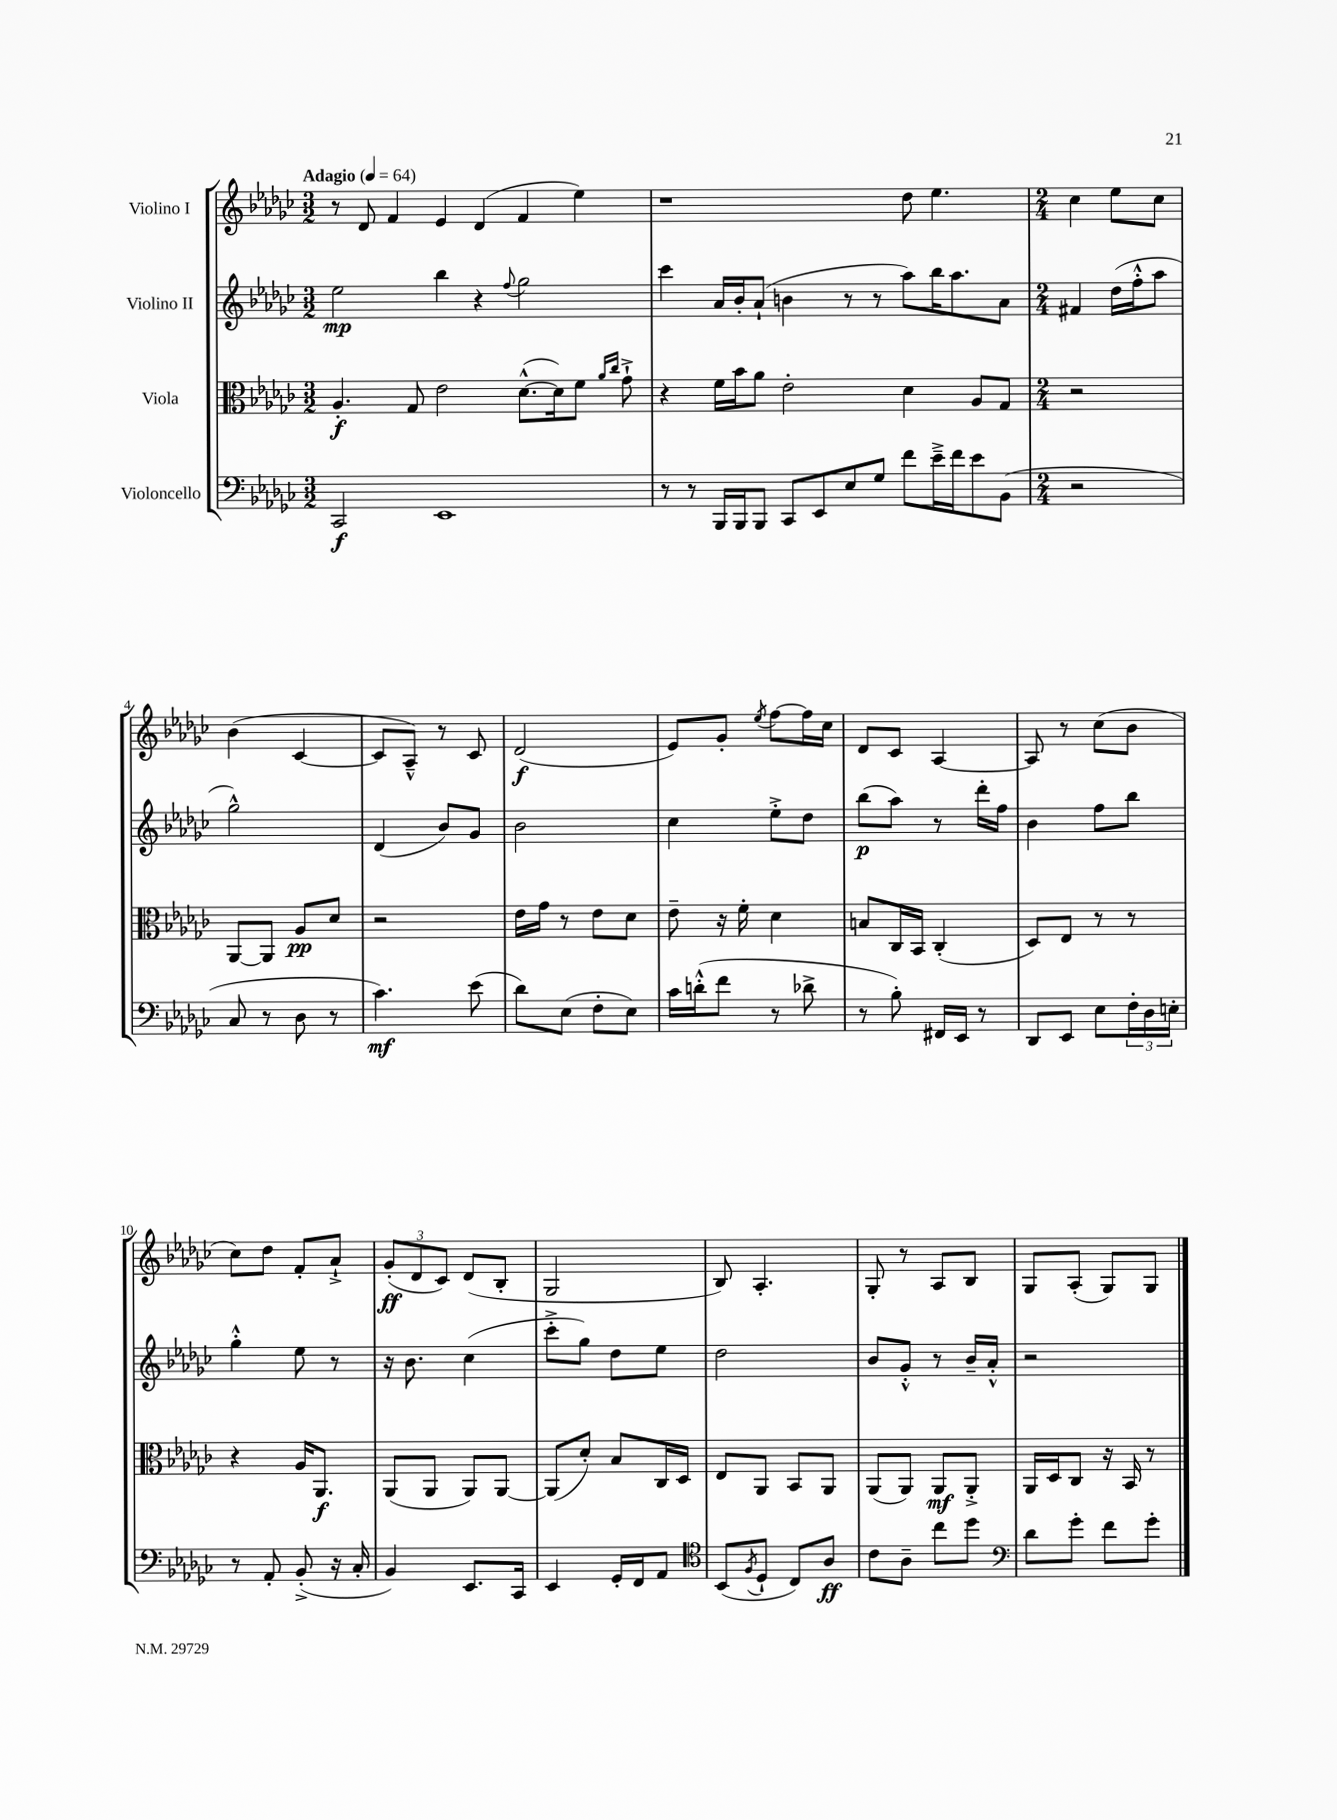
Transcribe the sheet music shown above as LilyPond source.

<<
\new StaffGroup <<
\new Staff = "s0" \with { instrumentName = "Violino I" } {
    \clef treble \key ges \major \numericTimeSignature \time 3/2 \tempo "Adagio" 4 = 64
    r8 des'8 f'4 ees'4 des'4( f'4 ees''4) |
    r1 des''8 ees''4. |
    \numericTimeSignature \time 2/4 ces''4 ees''8 ces''8 |
    bes'4( ces'4~ |
    ces'8 aes8---^) r8 ces'8 |
    des'2\f( |
    ees'8) ges'8-. \acciaccatura { ees''8 } f''8~ f''16 ces''16 |
    des'8 ces'8 aes4~ |
    aes8 r8 ces''8( bes'8 |
    ces''8) des''8 f'8-. aes'8-!-> |
    \tuplet 3/2 { ges'8-.\ff( des'8 ces'8) } des'8( bes8-. |
    ges2 |
    bes8) aes4.-. |
    ges8-. r8 aes8 bes8 |
    ges8 aes8-.( ges8) ges8 \bar "|." |
}
\new Staff = "s1" \with { instrumentName = "Violino II" } {
    \clef treble \key ges \major \numericTimeSignature \time 3/2
    ees''2\mp bes''4 r4 \appoggiatura { f''8 } ges''2 |
    ces'''4 aes'16 bes'16-. aes'8-!( b'4 r8 r8 aes''8) bes''16 aes''8. aes'8 |
    \numericTimeSignature \time 2/4 fis'4 des''16( f''16-.-^ aes''8 |
    ges''2-^) |
    des'4( bes'8) ges'8 |
    bes'2 |
    ces''4 ees''8-.-> des''8 |
    bes''8\p( aes''8) r8 des'''16-. f''16 |
    bes'4 f''8 bes''8 |
    ges''4-.-^ ees''8 r8 |
    r16 bes'8. ces''4( |
    ces'''8-.-> ges''8) des''8 ees''8 |
    des''2 |
    bes'8 ges'8-.-^ r8 bes'16-- aes'16-.-^ |
    r2 \bar "|." |
}
\new Staff = "s2" \with { instrumentName = "Viola" } {
    \clef alto \key ges \major \numericTimeSignature \time 3/2
    aes4.-.\f ges8 ees'2 des'8.~-^( des'16) f'8 \grace { aes'16 ces''16 } ges'8-!-> |
    r4 f'16 bes'16 aes'8 ees'2-. des'4 aes8 ges8 |
    \numericTimeSignature \time 2/4 r2 |
    aes,8~ aes,8 aes8\pp des'8 |
    r2 |
    ees'16 ges'16 r8 ees'8 des'8 |
    ees'8-- r16 f'16-. des'4 |
    b8 ces16 bes,16 ces4-.( |
    des8) ees8 r8 r8 |
    r4 aes16 aes,8.\f |
    aes,8( aes,8 aes,8) aes,8~ |
    aes,8( des'8-.) bes8 ces16 des16 |
    ees8 aes,8 bes,8 aes,8 |
    aes,8( aes,8) aes,8\mf aes,8-.-> |
    aes,16 des16 ces8 r16 bes,16 r8 \bar "|." |
}
\new Staff = "s3" \with { instrumentName = "Violoncello" } {
    \clef bass \key ges \major \numericTimeSignature \time 3/2
    ces,2\f ees,1 |
    r8 r8 bes,,16 bes,,16 bes,,8 ces,8 ees,8 ees8 ges8 f'8 ees'16---> f'16 ees'8 bes,8( |
    \numericTimeSignature \time 2/4 r2 |
    ces8 r8 des8 r8 |
    ces'4.\mf) ees'8( |
    des'8) ees8( f8-. ees8) |
    ces'16 d'16-.-^( f'8 r8 des'8-> |
    r8 bes8-.) fis,16 ees,16 r8 |
    des,8 ees,8 ees8 \tuplet 3/2 { f16-. des16 e16-. } |
    r8 aes,8-. bes,8-.->( r16 ces16-. |
    bes,4) ees,8. ces,16 |
    ees,4 ges,16-. f,16 aes,8 |
    \clef tenor bes,8( \acciaccatura { f8 } des8-! ces8) aes8\ff |
    ces'8 aes8-- ces''8 des''8 |
    \clef bass des'8 ges'8-. f'8 ges'8-. \bar "|." |
}
>>
>>
